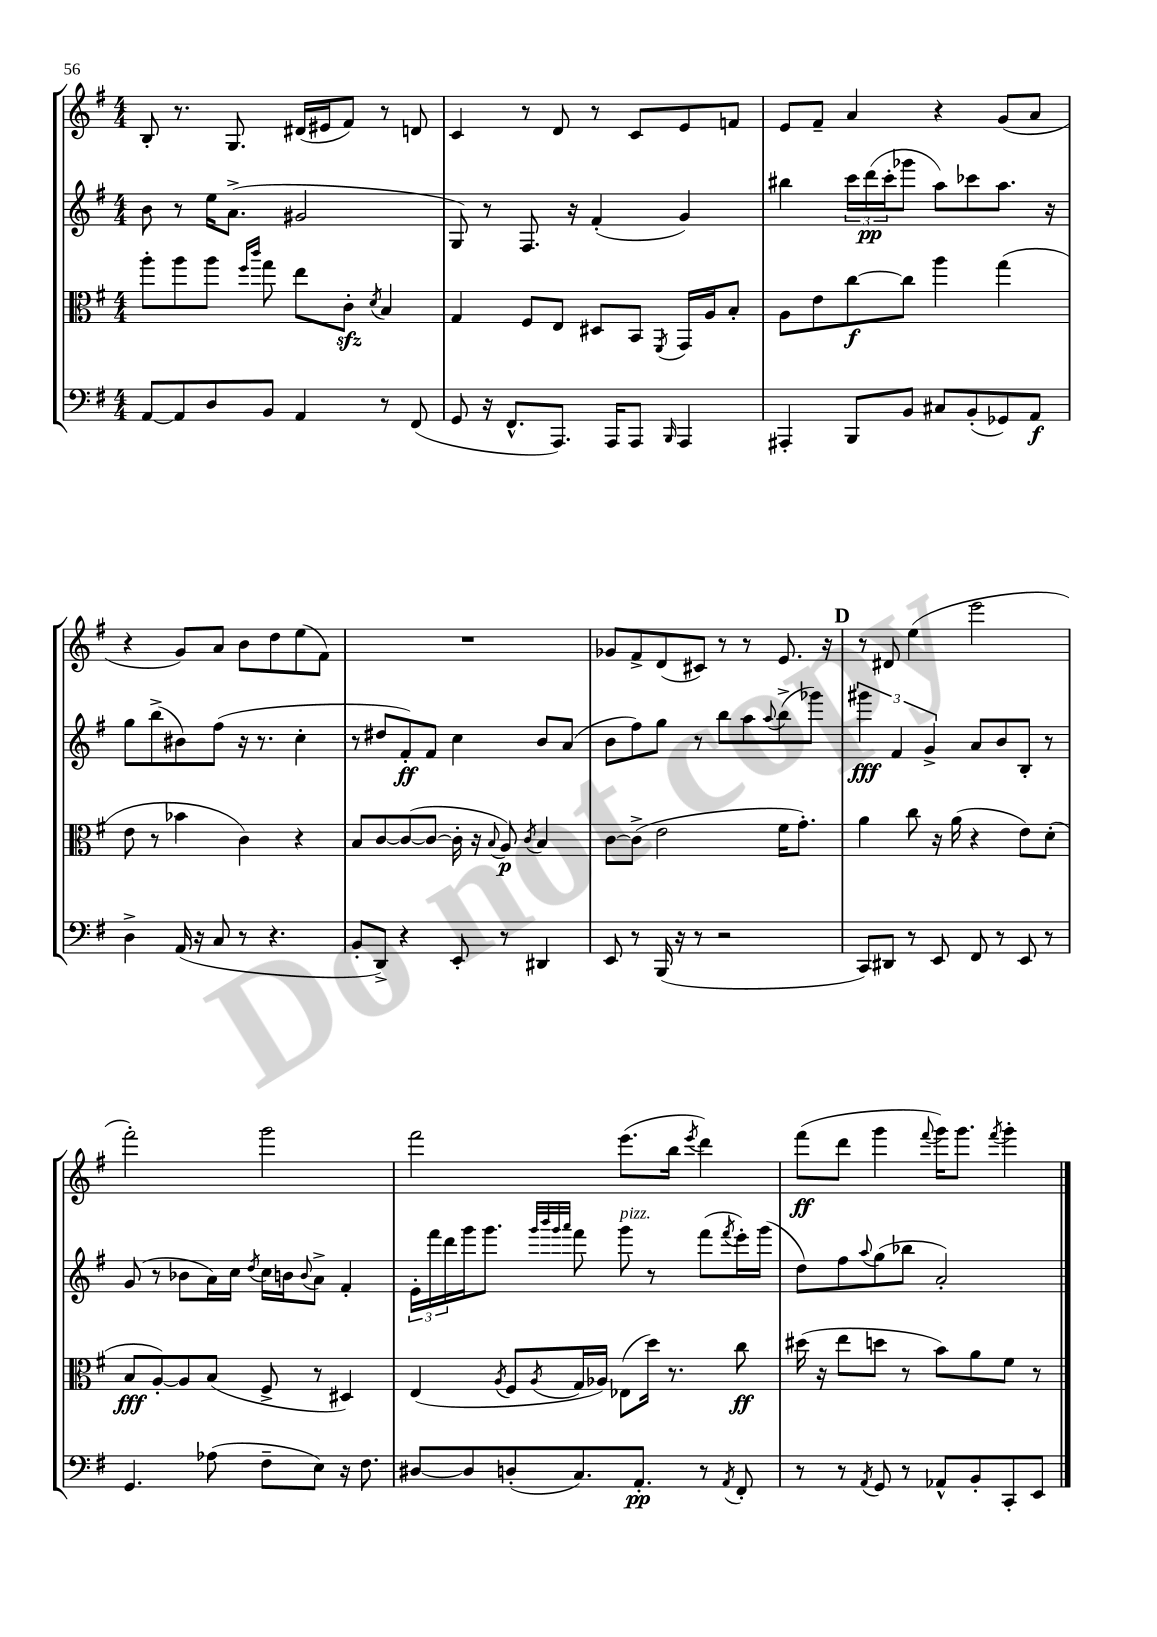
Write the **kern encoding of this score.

**kern	**dynam	**kern	**dynam	**kern	**dynam	**kern	**dynam
*part4	*part4	*part3	*part3	*part2	*part2	*part1	*part1
*staff4	*staff4	*staff3	*staff3	*staff2	*staff2	*staff1	*staff1
*clefF4	*	*clefC3	*	*clefG2	*	*clefG2	*
*k[f#]	*	*k[f#]	*	*k[f#]	*	*k[f#]	*
*M4/4	*	*M4/4	*	*M4/4	*	*M4/4	*
=22	=22	=22	=22	=22	=22	=22	=22
[8AA/L	.	8aa'\L	.	8b\	.	8B'/	.
8AA/]	.	8aa\	.	8r	.	8.r	.
8D/	.	8aa\J	.	16ee\KL	.	.	.
.	.	.	.	(8.a^\J	.	8.G/	.
.	.	16qqff#/LL	.	.	.	.	.
.	.	16qqccc/JJ	.	.	.	.	.
8BB/J	.	8gg\	.	.	.	.	.
4AA/	.	8ee\L	.	2g#X/	.	(16d#X/LL	.
.	.	.	.	.	.	16e#X/J	.
.	.	8czz'\J	.	.	.	8f#/J)	.
.	.	8qd/	.	.	.	.	.
8r	.	4B/	.	.	.	8r	.
(8FF#/	.	.	.	.	.	8dn/	.
=23	=23	=23	=23	=23	=23	=23	=23
8GG/	.	4G/	.	8G/)	.	4c/	.
16r	.	.	.	8r	.	.	.
8.FF#^^/L	.	.	.	.	.	.	.
.	.	8F#/L	.	8.F#/	.	8r	.
8.AAA/J)	.	8E/J	.	.	.	8d/	.
.	.	.	.	16r	.	.	.
.	.	8D#X/L	.	(4f#'/	.	8r	.
16AAA/KL	.	.	.	.	.	.	.
8AAA/J	.	8BB/J	.	.	.	8c/L	.
16qqBBB/	.	8qFF#/	.	.	.	.	.
4AAA/	.	16GG/LL	.	4g/)	.	8e/	.
.	.	16A/J	.	.	.	.	.
.	.	8B'/J	.	.	.	8fn/J	.
=24	=24	=24	=24	=24	=24	=24	=24
4AAA#X'/	.	8A\L	.	4bb#X\	.	8e/L	.
.	.	8e\	.	.	.	8f#~/J	.
8BBB/L	.	[8cc\	f	24ccc\LL	.	4a/	.
.	.	.	.	(24ddd\	pp	.	.
.	.	.	.	24ccc'\J	.	.	.
8BB/J	.	8cc\J]	.	8ggg-X\J	.	.	.
8C#X/L	.	4aa\	.	8aa\L)	.	4r	.
(8BB'/	.	.	.	8ccc-X\	.	.	.
8GG-X/)	.	(4gg\	.	8.aa\J	.	(8g/L	.
8AA/J	f	.	.	.	.	8a/J	.
.	.	.	.	16r	.	.	.
!!LO:LB:g=z
=25	=25	=25	=25	=25	=25	=25	=25
4D^\	.	8e\	.	8gg\L	.	4r	.
.	.	8r	.	(8bb^\	.	.	.
(16AA/	.	4b-X\	.	8b#X\)	.	8g/L)	.
16r	.	.	.	.	.	.	.
8C/	.	.	.	(8ff#\J	.	8a/J	.
8r	.	4c\)	.	16r	.	8b\L	.
.	.	.	.	8.r	.	.	.
4.r	.	.	.	.	.	8dd\	.
.	.	4r	.	4cc'\	.	(8ee\	.
.	.	.	.	.	.	8f#\J)	.
=26	=26	=26	=26	=26	=26	=26	=26
8BB'/L	.	8B/L	.	8r	.	1r	.
8DD^/J)	.	[8c/	.	8dd#X/L	.	.	.
4r	.	(8c/_	.	8f#'/)	ff	.	.
.	.	8c/J_	.	8f#/J	.	.	.
8EE'/	.	16c'\]	.	4cc\	.	.	.
.	.	16r	.	.	.	.	.
.	.	8qqB/	.	.	.	.	.
8r	.	8A/)	p	.	.	.	.
.	.	8qc/	.	.	.	.	.
4DD#X/	.	4B/	.	8b/L	.	.	.
.	.	.	.	(8a/J	.	.	.
=27	=27	=27	=27	=27	=27	=27	=27
8EE/	.	[8c\L	.	8b\L	.	8g-X/L	.
8r	.	(8c^\J]	.	8ff#\)	.	8f#^/	.
(16BBB/	.	2e\	.	8gg\J	.	(8d/	.
16r	.	.	.	.	.	.	.
8r	.	.	.	8r	.	8c#X/J)	.
2r	.	.	.	8bb\L	.	8r	.
.	.	.	.	8aa\	.	8r	.
.	.	.	.	8qqaa/	.	.	.
.	.	16f#\KL	.	(8bb^\	.	8.e/	.
.	.	8.g'\J)	.	.	.	.	.
.	.	.	.	8ggg-X\J)	.	.	.
.	.	.	.	.	.	16r	.
!!LO:REH:place=s1:t=D
=28	=28	=28	=28	=28	=28	=28	=28
8CC/L)	.	4a\	.	6ggg#X\	fff	8r	.
8DD#X/J	.	.	.	.	.	8d#X/	.
.	.	.	.	6f#/	.	.	.
8r	.	8cc\	.	.	.	(4ee\	.
.	.	.	.	6g^/	.	.	.
8EE/	.	16r	.	.	.	.	.
.	.	(16a\	.	.	.	.	.
8FF#/	.	4r	.	8a/L	.	2eee\	.
8r	.	.	.	8b/	.	.	.
8EE/	.	8e\L)	.	8B'/J	.	.	.
8r	.	(8d'\J	.	8r	.	.	.
!!LO:LB:g=z
=29	=29	=29	=29	=29	=29	=29	=29
4.GG/	.	8B/L	fff	(8g/	.	2fff#'\)	.
.	.	[8A'/)	.	8r	.	.	.
.	.	8A/]	.	8b-X\L	.	.	.
(8A-X\	.	(8B/J	.	16a\L)	.	.	.
.	.	.	.	16cc\JJ	.	.	.
.	.	.	.	8qdd/	.	.	.
8F#~\L	.	8F#^/	.	16cc\LL	.	2ggg\	.
.	.	.	.	16bn\J	.	.	.
.	.	.	.	8qqb/	.	.	.
8E\J)	.	8r	.	8a^\J	.	.	.
16r	.	4D#X/)	.	4f#'/	.	.	.
8.F#\	.	.	.	.	.	.	.
=30	=30	=30	=30	=30	=30	=30	=30
[8D#X/L	.	(4E/	.	24e'\LL	.	2fff#\	.
.	.	.	.	24fff#\	.	.	.
.	.	.	.	24ddd\	.	.	.
8D#/]	.	.	.	16ggg\J	.	.	.
.	.	.	.	8.ggg\J	.	.	.
.	.	8qA/	.	.	.	.	.
(8Dn'/	.	8F#/L	.	.	.	.	.
.	.	.	.	32qqggg/LLL	.	.	.
.	.	.	.	32qqbbb/	.	.	.
.	.	.	.	32qqggg/	.	.	.
.	.	8qA/	.	32qqaaa/JJJ	.	.	.
8.C/)	.	16G/L	.	8fff#\	.	.	.
.	.	16A-X/JJ)	.	.	.	.	.
!	!	!	!	!LO:TX:a:i:t=pizz.	!	!	!
.	.	(8E-X\L	.	8ggg\	.	(8.eee\L	.
8.AA'/J	pp	.	.	.	.	.	.
.	.	16dd\Jk)	.	8r	.	.	.
.	.	8.r	.	.	.	16bb\Jk	.
.	.	.	.	.	.	8qeee/	.
8r	.	.	.	(8fff#\L	.	4ddd\)	.
8qAA/	.	.	.	8qfff#/	.	.	.
8FF#'/	.	8cc\	ff	16eee'\L)	.	.	.
.	.	.	.	(16ggg\JJ	.	.	.
=31	=31	=31	=31	=31	=31	=31	=31
8r	.	(16dd#X\	.	8dd\L)	.	(8fff#\L	ff
.	.	16r	.	.	.	.	.
8r	.	8ee\L	.	8ff#\	.	8ddd\J	.
8qAA/	.	.	.	8qqaa/	.	.	.
8GG/	.	8ddn\J	.	(8gg\	.	4ggg\	.
8r	.	8r	.	8bb-X\J	.	.	.
.	.	.	.	.	.	8qqfff#/	.
8AA-X^^/L	.	8b\L)	.	2a'/)	.	16ggg\KL)	.
.	.	.	.	.	.	8.ggg\J	.
8BB'/	.	8a\	.	.	.	.	.
.	.	.	.	.	.	8qfff#/	.
8CC'/	.	8f#\J	.	.	.	4ggg'\	.
8EE/J	.	8r	.	.	.	.	.
==	==	==	==	==	==	==	==
*-	*-	*-	*-	*-	*-	*-	*-
